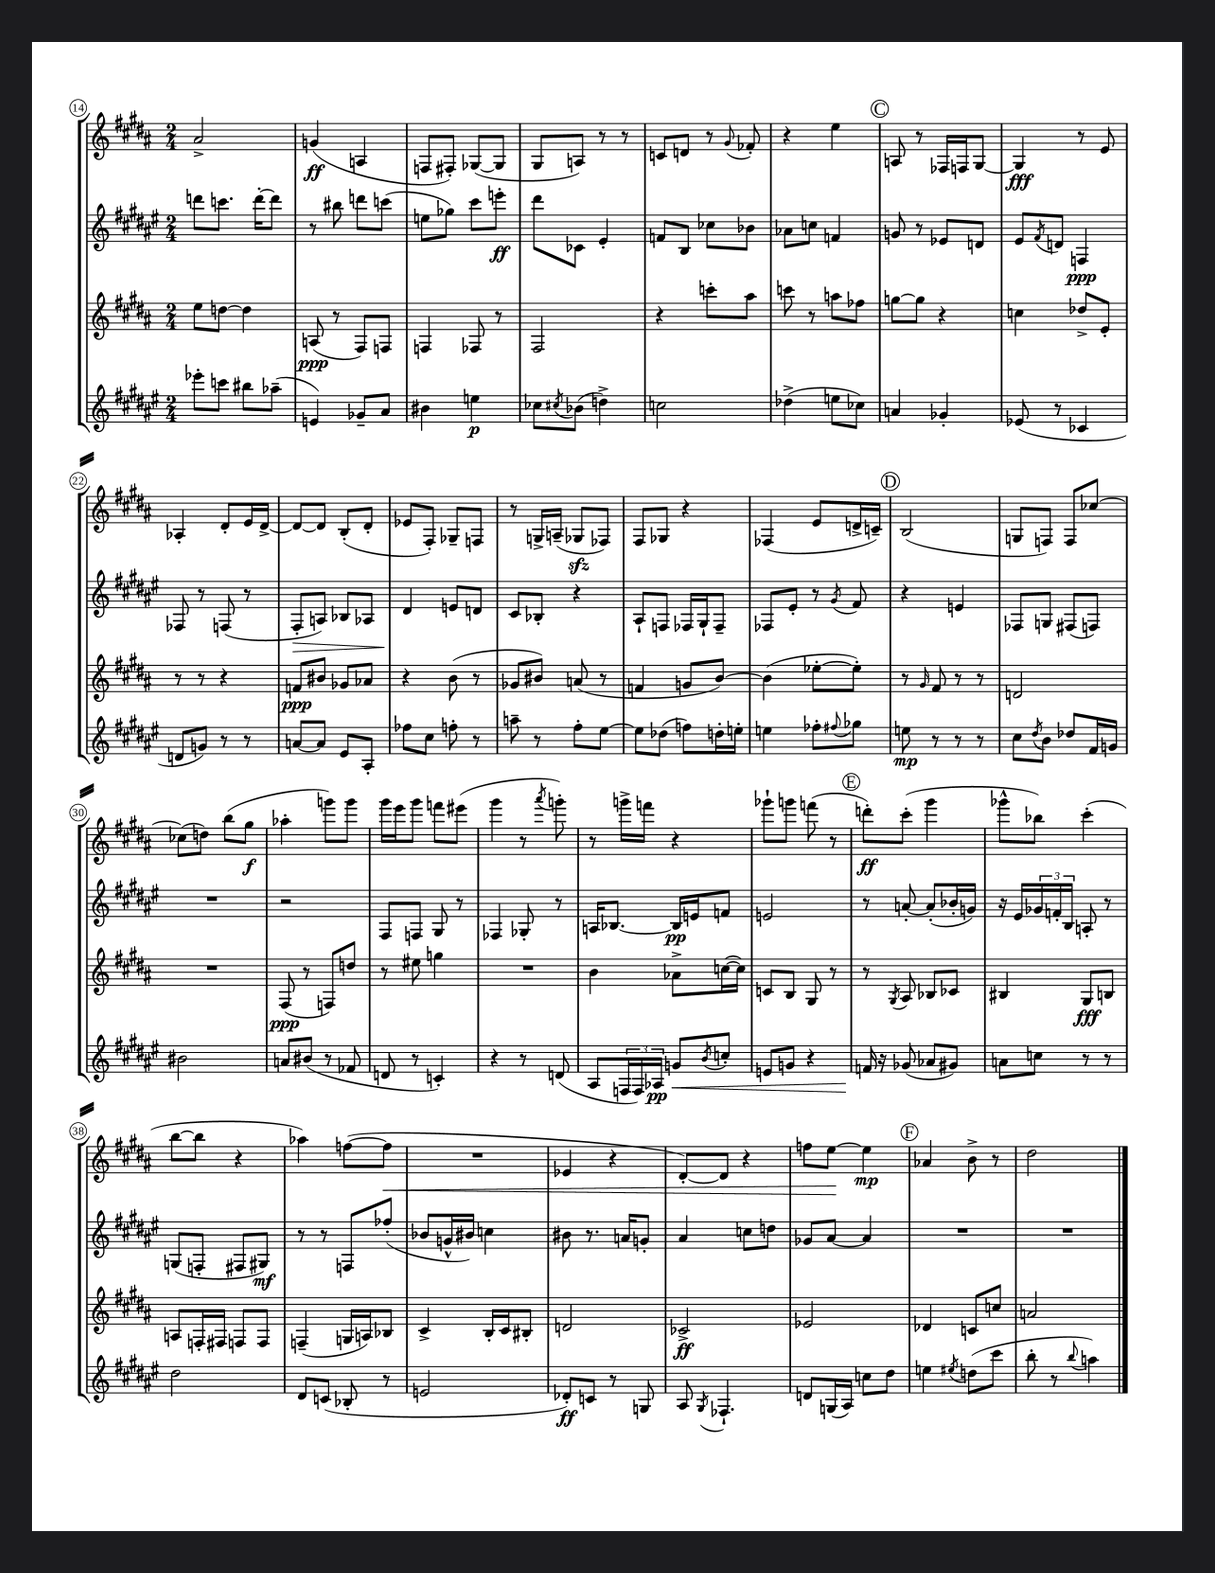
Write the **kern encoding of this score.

**kern	**kern	**kern	**kern
*staff4	*staff3	*staff2	*staff1
*clefG2	*clefG2	*clefG2	*clefG2
*k[f#c#g#d#a#e#]	*k[f#c#g#d#a#]	*k[f#c#g#d#a#e#]	*k[f#c#g#d#a#]
*M2/4	*M2/4	*M2/4	*M2/4
8eee-'	8ee	8ddd	2a#^
8ccc	[8dd	8.ccc	.
8bb#	4dd]	.	.
.	.	[16ddd'	.
(8aa-~	.	8ddd]	.
=	=	=	=
4e)	(8A	8r	(4g
.	8r	8bb#	.
8g-~	8F#)	8ddd	4A
8a#	8F	(8ccc	.
=	=	=	=
4b#	4F	8ee	8F
.	.	8gg-)	8F#')
4ee	8F-	8ccc#	([8G-
.	8r	8eee'	8G-]
=	=	=	=
8cc-	2F#	8ddd#	8G#
8qcc#	.	.	.
(8b-	.	8c-	8A)
4dd^)	.	4e#'	8r
.	.	.	8r
=	=	=	=
2cc	4r	8f	8c
.	.	8B	8d
.	8ccc'	8cc-	8r
.	.	.	8qqg#
.	8aa#	8b-	8f-'
=	=	=	=
(4dd-^	8ccc	8a-	4r
.	8r	8cc	.
8ee	8aa	4f	4ee
8cc-)	8ff-	.	.
=	=	=	=
4a	[8gg	8g	8A
.	8gg]	8r	8r
4g-'	4r	8e-	16F-
.	.	.	16F
.	.	8d	[8G#
=	=	=	=
(8e-	4cc	8e#	4G#]
.	.	8qf#	.
8r	.	8d	.
4c-	8dd-^	4F	8r
.	8e'	.	8e
=	=	=	=
8d	8r	8F-	4A-'
8g)	8r	8r	.
8r	4r	(8F	8d#'
8r	.	8r	16e
.	.	.	[16d#^
=	=	=	=
[8a	8f	8F#'	8d#_
8a]	8b#	8A)	8d#]
8e#	8g-	8B-	(8B'
8A#'	8a-	8A-	8d#'
=	=	=	=
8ff-	4r	4d#	8e-
8cc#	.	.	8F#')
8ff'	(8b	8e	8G-~
8r	8r	8d	8F
=	=	=	=
8aa~	8g-	8c#	8r
8r	8b#)	8B-'	16G^
.	.	.	(16A~
8ff#'	(8a	4r	8G-
[8ee#	8r	.	8F-)
=	=	=	=
8ee#]	4f	8A#`	8F#
(8dd-	.	8F	8G-
8ff)	8g	16F-	4r
.	.	16G#`	.
16dd'	[8b)	8F-~	.
16ee'	.	.	.
=	=	=	=
4ee	(4b]	8F-	(4F-
.	.	8e#'	.
8ff-'	[8ee-'	8r	8e
8qqff#	.	8qg#	.
8gg-	8ee-'])	8f#	16d^
.	.	.	16c~)
=	=	=	=
8ee	8r	4r	(2B
.	16qqg#	.	.
8r	8f#	.	.
8r	8r	4e	.
8r	8r	.	.
=	=	=	=
8cc#	2d	8F-	8G
8qdd#	.	.	.
8b	.	8G	8F)
8dd-	.	(8F#	8F
16f#	.	8F)	[8cc-
16g	.	.	.
=	=	=	=
2b#	2r	2r	(8cc-]
.	.	.	8dd)
.	.	.	(8bb
.	.	.	8gg#
=	=	=	=
8a	(8F#	2r	4aa-'
(8b#	8r	.	.
8r	8F)	.	8ggg)
8f-	8dd	.	8ggg
=	=	=	=
8d	8r	8F#	16ggg#
.	.	.	16eee
8r	8ee#	8F	8ggg#
4c')	4gg	8G#	8fff
.	.	8r	(8eee#
=	=	=	=
4r	2r	4F-	4ggg#
8r	.	8G-'	8r
.	.	.	8qaaa#
(8d	.	8r	8ggg')
=	=	=	=
8A#	4b	16A	8r
.	.	[8.B-	.
24F	.	.	16ggg^
24F)	.	.	.
.	.	.	16fff
24A-	.	.	.
8g	8a-^	16B-]	4r
.	.	16e	.
8qb	.	.	.
8cc'	([16cc	8f	.
.	16cc])	.	.
=	=	=	=
8e	8c	2e	8ggg-`
8g	8B	.	8ggg
4r	8G#	.	(8fff
.	8r	.	8r
=	=	=	=
16f	8r	8r	8ddd')
16r	.	.	.
.	8qG#	.	.
(8g-	8A#	[8a'	(8ccc#'
8a-	8B-	(8a']	4ggg#
8g#)	8c-	16b-'	.
.	.	16g)	.
=	=	=	=
8a	4B#	16r	8ggg-^^
.	.	16e#	.
8cc	.	24g-	8bb-)
.	.	24f'	.
.	.	24B	.
8r	8G#	8A'	(4ccc#'
8r	8B	8r	.
=	=	=	=
2dd#	8A	(8G	[8bb
.	16F'	8F'	8bb]
.	16F#	.	.
.	8F	8F#	4r
.	8F	8G#)	.
=	=	=	=
8d#	(4F~	8r	4aa-)
(8c	.	8r	.
8B-'	16G	8F	([8ff
.	16A)	.	.
8r	8B-	(8ff-'	8ff]
=	=	=	=
2e	4c#^	8b-	2r
.	.	16g^^	.
.	.	16b#)	.
.	16B'	4cc	.
.	16c#	.	.
.	8B#'	.	.
=	=	=	=
8d-')	2d	8b#	4e-
8c	.	8.r	.
8r	.	.	4r
.	.	16a	.
8G	.	8g'	.
=	=	=	=
8A#	2c-^	4a#	[8d#')
8qG#	.	.	.
4.F-`	.	.	8d#]
.	.	8cc	4r
.	.	8dd	.
=	=	=	=
8d	2e-	8g-	8ff
(16G	.	[8a#	[8ee
16A#)	.	.	.
8cc	.	4a#]	4ee]
8dd#	.	.	.
=	=	=	=
4ee	4d-	2r	4a-
8qee#	.	.	.
(8dd	8c	.	8b^
8ccc#	8cc	.	8r
=	=	=	=
8bb'	2a	2r	2dd#
8r	.	.	.
8qqbb	.	.	.
4aa)	.	.	.
==	==	==	==
*-	*-	*-	*-
